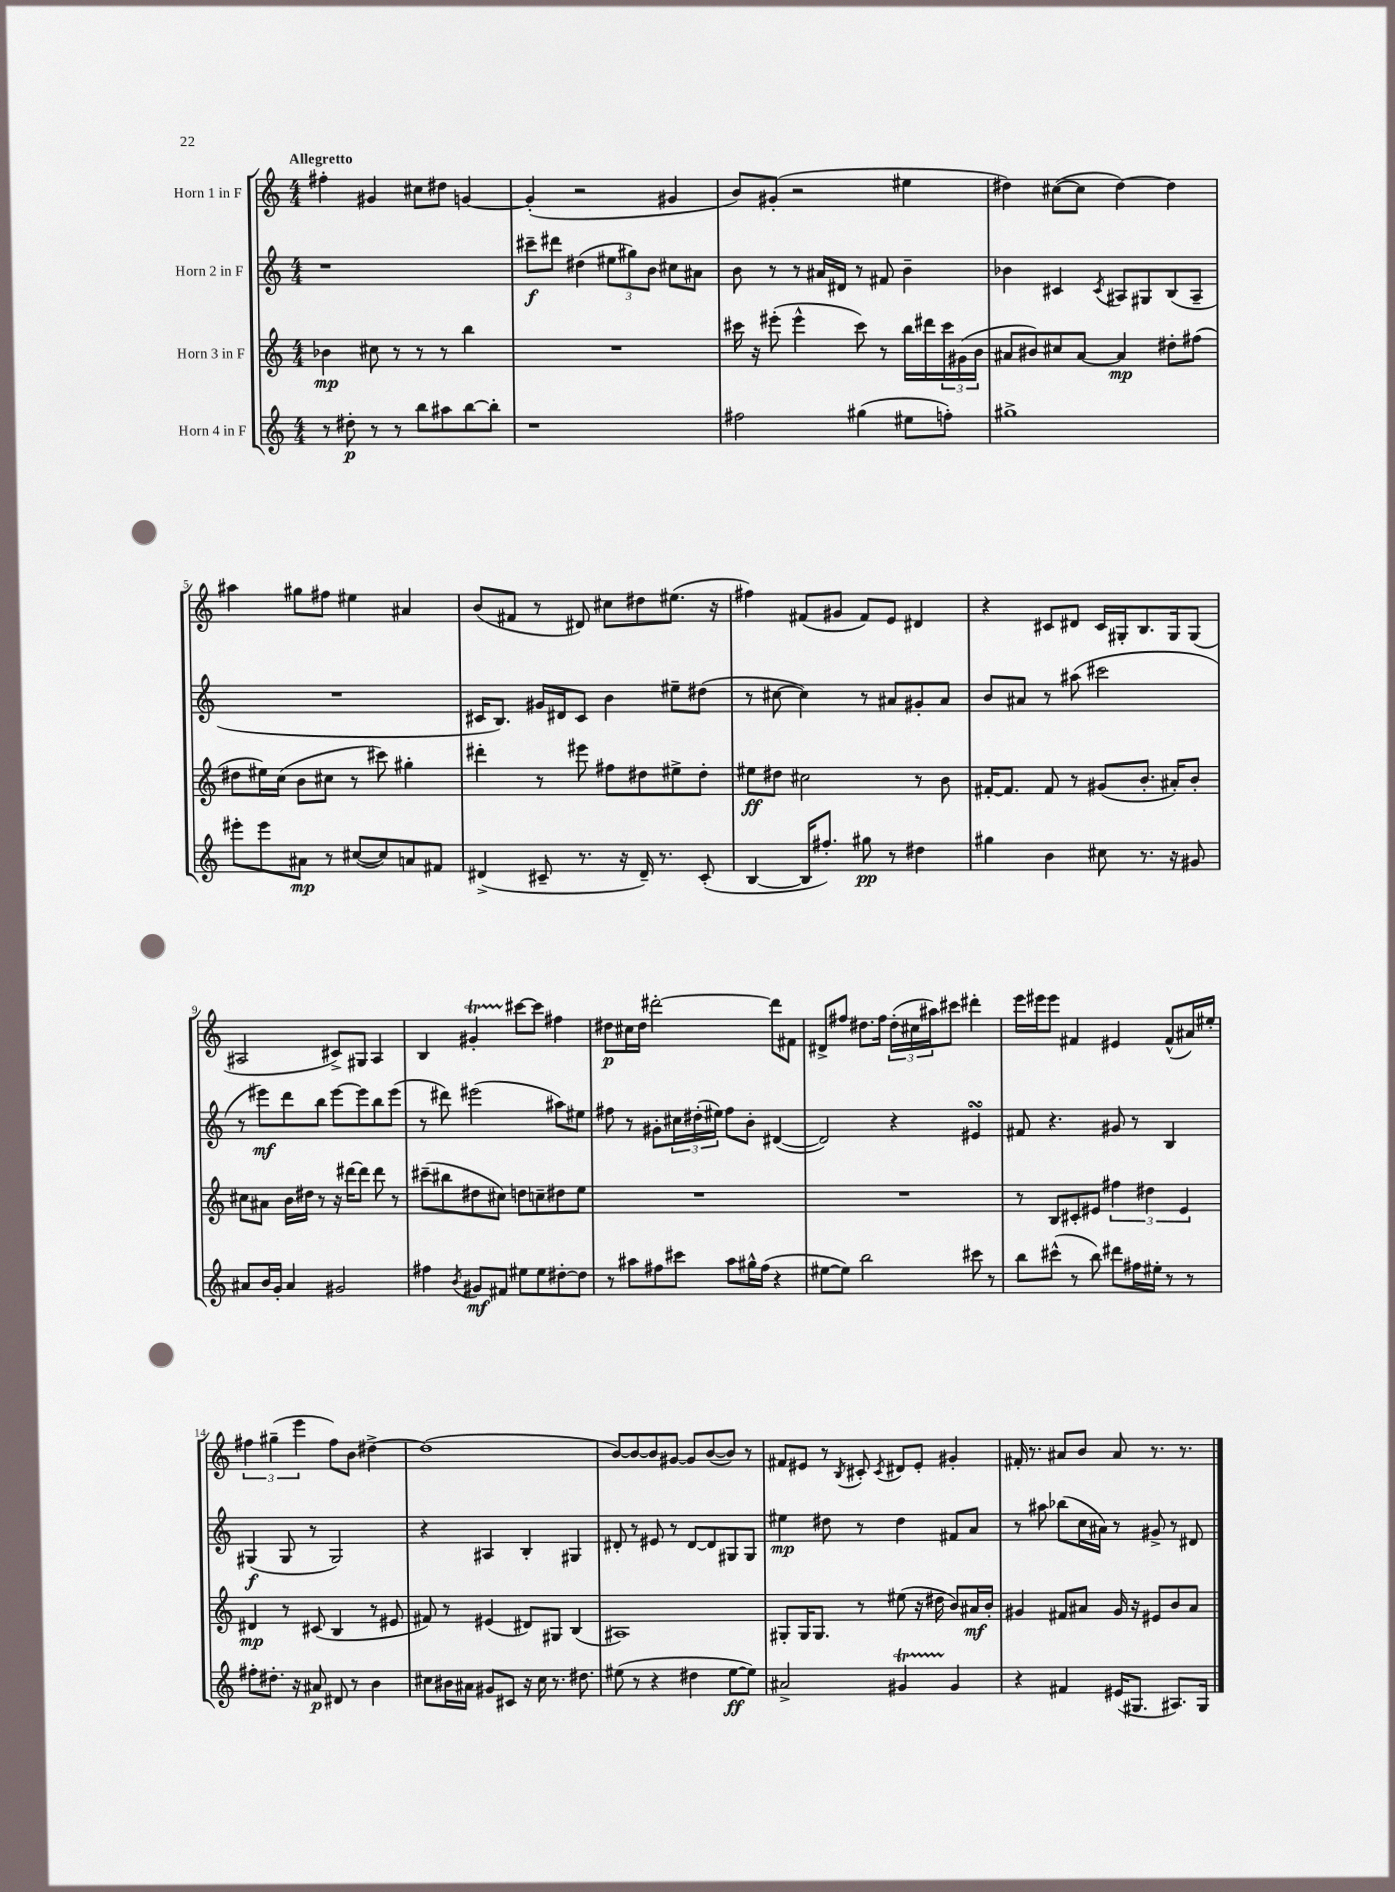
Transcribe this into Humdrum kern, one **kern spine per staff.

**kern	**dynam	**kern	**dynam	**kern	**dynam	**kern	**dynam
*part4	*part4	*part3	*part3	*part2	*part2	*part1	*part1
*staff4	*staff4	*staff3	*staff3	*staff2	*staff2	*staff1	*staff1
*I"Horn 4 in F	*	*I"Horn 3 in F	*	*I"Horn 2 in F	*	*I"Horn 1 in F	*
*clefG2	*	*clefG2	*	*clefG2	*	*clefG2	*
*k[]	*	*k[]	*	*k[]	*	*k[]	*
*M4/4	*	*M4/4	*	*M4/4	*	*M4/4	*
=1	=1	=1	=1	=1	=1	=1	=1
!	!	!	!	!	!	!LO:TX:a:B:t=Allegretto	!
8r	.	4b-X\	mp	1r	.	4ff#X'\	.
8dd#X'\	p	.	.	.	.	.	.
8r	.	8cc#X\	.	.	.	4g#X/	.
8r	.	8r	.	.	.	.	.
8bb\L	.	8r	.	.	.	8cc#X\L	.
8aa#X\	.	8r	.	.	.	8dd#X\J	.
[8bb\	.	4bb\	.	.	.	[4gn/	.
8bb'\J]	.	.	.	.	.	.	.
=2	=2	=2	=2	=2	=2	=2	=2
1r	.	1r	.	8ccc#X~\L	f	(4g'/]	.
.	.	.	.	8ddd#X\J	.	.	.
.	.	.	.	(4dd#X\	.	2r	.
.	.	.	.	12ee#X\L	.	.	.
.	.	.	.	12gg#X\)	.	.	.
.	.	.	.	12b\J	.	.	.
.	.	.	.	8cc#X\L	.	4g#X/	.
.	.	.	.	8a#X\J	.	.	.
=3	=3	=3	=3	=3	=3	=3	=3
2ff#X\	.	16ccc#X\	.	8b\	.	8b/L)	.
.	.	16r	.	.	.	.	.
.	.	(8eee#X'\	.	8r	.	(8g#X'/J	.
.	.	4eee#^^\	.	8r	.	2r	.
.	.	.	.	16a#X/LL	.	.	.
.	.	.	.	16d#X/JJ	.	.	.
(4gg#X\	.	8ccc#\)	.	8r	.	.	.
.	.	8r	.	8f#X/	.	.	.
8ee#X\L	.	16bb\LL	.	4b~\	.	4ee#X\	.
.	.	16ddd#X\	.	.	.	.	.
8ffn'\J)	.	24ccc#\	.	.	.	.	.
.	.	(24g#X\	.	.	.	.	.
.	.	24b\JJ	.	.	.	.	.
=4	=4	=4	=4	=4	=4	=4	=4
1gg#X^	.	8a#X/L	.	4b-X\	.	4dd#X\)	.
.	.	8b#X/)	.	.	.	.	.
.	.	8cc#X/	.	4c#X/	.	([8cc#X\L	.
.	.	[8a#/J	.	.	.	8cc#\J]	.
.	.	.	.	8qc#/	.	.	.
.	.	4a#/]	mp	8A#X/L	.	[4dd#\)	.
.	.	.	.	8G#X/	.	.	.
.	.	8dd#X'\L	.	(8B/	.	4dd#\]	.
.	.	(8ff#X\J	.	8A#~/J	.	.	.
!!LO:LB:g=z
=5	=5	=5	=5	=5	=5	=5	=5
8eee#X'\L	.	8dd#X\L	.	1r	.	4aa#X\	.
8eee#\	.	16ee#X\L)	.	.	.	.	.
.	.	(16cc\JJ	.	.	.	.	.
8a#X\J	mp	8b\L	.	.	.	8gg#X\L	.
8r	.	8cc#X\J	.	.	.	8ff#X\J	.
([8cc#X/L	.	8r	.	.	.	4ee#X\	.
8cc#/])	.	8ccc#X\)	.	.	.	.	.
8an/	.	4gg#X'\	.	.	.	4a#X/	.
8f#X/J	.	.	.	.	.	.	.
=6	=6	=6	=6	=6	=6	=6	=6
(4d#X^/	.	4ddd#X'\	.	16c#X/KL	.	(8b/L	.
.	.	.	.	8.B/J)	.	.	.
.	.	.	.	.	.	8f#X/J	.
8c#X~/	.	8r	.	16g#X/LL	.	8r	.
.	.	.	.	16d#X/J	.	.	.
8.r	.	8eee#X\	.	8c#/J	.	8d#X/)	.
.	.	8ff#X\L	.	4b\	.	8cc#X\L	.
16r	.	.	.	.	.	.	.
16d#~/)	.	8dd#X\	.	.	.	8dd#X\	.
8.r	.	.	.	.	.	.	.
.	.	8ee#X^\	.	8ee#X~\L	.	(8.ee#X\J	.
(8c#'/	.	8dd#'\J	.	(8dd#X\J	.	.	.
.	.	.	.	.	.	16r	.
=7	=7	=7	=7	=7	=7	=7	=7
[4B/	.	8ee#X\L	ff	8r	.	4ff#X\)	.
.	.	8dd#X\J	.	[8cc#X\	.	.	.
16B/KL]	.	2cc#X\	.	4cc#\])	.	(8f#X/L	.
8.ff#X'/J)	.	.	.	.	.	.	.
.	.	.	.	.	.	8g#X/J	.
8gg#X\	pp	.	.	8r	.	8f#/L)	.
8r	.	.	.	8a#X/L	.	8e/J	.
4dd#X\	.	8r	.	8g#X'/	.	4d#X/	.
.	.	8b\	.	8a#/J	.	.	.
=8	=8	=8	=8	=8	=8	=8	=8
4gg#X\	.	[16f#X'/KL	.	8b/L	.	4r	.
.	.	8.f#/J]	.	.	.	.	.
.	.	.	.	8a#X/J	.	.	.
4b\	.	8f#/	.	8r	.	8c#X/L	.
.	.	8r	.	(8aa#X\	.	8d#X/J	.
8cc#X\	.	(8g#X/L	.	2ccc#X\	.	16c#/LL	.
.	.	.	.	.	.	16G#X'/J	.
8.r	.	8.b'/J	.	.	.	8.B/	.
16r	.	16a#X'/KL)	.	.	.	16G#/k	.
8g#X/	.	8b'/J	.	.	.	(8G#/J	.
!!LO:LB:g=z
=9	=9	=9	=9	=9	=9	=9	=9
8a#X/L	.	8cc#X\L	.	8r	.	2A#X/	.
16b/L	.	8a#X\J	.	8eee#X\L)	mf	.	.
16g'/JJ	.	.	.	.	.	.	.
4a#/	.	16b\LL	.	8ddd\	.	.	.
.	.	16dd#X\JJ	.	.	.	.	.
.	.	8r	.	8bb\J	.	.	.
2g#X/	.	16r	.	[8eee#\L	.	8c#X^/L)	.
.	.	[16ddd#X\KL	.	.	.	.	.
.	.	8ddd#\J]	.	8eee#\]	.	8G#X/J	.
.	.	8ddd#\	.	8bb\	.	4A#/	.
.	.	8r	.	(8eee#\J	.	.	.
=10	=10	=10	=10	=10	=10	=10	=10
4ff#X\	.	(8ccc#X~\L	.	8r	.	4B/	.
.	.	8bb#X\	.	8ddd#X\)	.	.	.
8qb/	.	.	.	.	.	.	.
8g#X/L	mf	8dd#X\	.	(2eee#X\	.	4g#Xt'/	.
8f#X/J	.	8cc#X\J)	.	.	.	.	.
8ee#X\L	.	8ddn\L	.	.	.	[8ccc#X\L	.
8ee#\	.	8ccn~\	.	.	.	8ccc#\J]	.
[8dd#X'\	.	8dd#X\	.	8aa#X\L)	.	4ff#X\	.
8dd#\J]	.	8ee\J	.	8ee#X\J	.	.	.
=11	=11	=11	=11	=11	=11	=11	=11
8r	.	1r	.	8ff#X\	.	8dd#X\L	p
8aa#X\L	.	.	.	8r	.	16cc#X\L	.
.	.	.	.	.	.	16dd#\JJ	.
8ff#X\	.	.	.	8g#X'\L	.	[2ddd#X'\	.
8ccc#X\J	.	.	.	24cc#X\L	.	.	.
.	.	.	.	(24dd#X'\	.	.	.
.	.	.	.	24ee#X\JJ)	.	.	.
8aa#\L	.	.	.	8ff#\L	.	.	.
16gg#X^^\L	.	.	.	8b'\J	.	.	.
(16ff#\JJ	.	.	.	.	.	.	.
4r	.	.	.	([4d#X/	.	8ddd#\L]	.
.	.	.	.	.	.	8f#X\J	.
=12	=12	=12	=12	=12	=12	=12	=12
[8ee#X\L	.	1r	.	2d#/])	.	8d#X^/L	.
8ee#\J])	.	.	.	.	.	8ff#X/J	.
2bb\	.	.	.	.	.	8.dd#X\L	.
.	.	.	.	.	.	16ff#\Jk	.
.	.	.	.	4r	.	(24dd#'\LL	.
.	.	.	.	.	.	24cc#X\	.
.	.	.	.	.	.	24aa#X\J)	.
.	.	.	.	.	.	8ccc#X\J	.
8ccc#X\	.	.	.	4e#XsSsS/	.	4ddd#X'\	.
8r	.	.	.	.	.	.	.
=13	=13	=13	=13	=13	=13	=13	=13
8bb\L	.	8r	.	8f#X/	.	16eee\LL	.
.	.	.	.	.	.	16eee#X\J	.
(8ccc#X^^\J	.	8B/L	.	4.r	.	8eee#\J	.
8r	.	8c#X'/	.	.	.	4f#X/	.
8bb\)	.	8e#X/J	.	.	.	.	.
8ddd#X\L	.	6ff#X\	.	8g#X/	.	4e#X/	.
16ff#X\L	.	.	.	8r	.	.	.
.	.	6dd#X\	.	.	.	.	.
16ee#X'\JJ	.	.	.	.	.	.	.
8r	.	.	.	4B/	.	(8f#^^/L	.
.	.	6e#/	.	.	.	.	.
8r	.	.	.	.	.	16a#X/L)	.
.	.	.	.	.	.	16ee#X'/JJ	.
!!LO:LB:g=z
=14	=14	=14	=14	=14	=14	=14	=14
8ff#X'\L	.	4d#X/	mp	(4G#X/	f	6ff#X\	.
8.dd#X'\J	.	.	.	.	.	.	.
.	.	.	.	.	.	(6gg#X~\	.
.	.	8r	.	8G#/	.	.	.
16r	.	.	.	.	.	.	.
.	.	.	.	.	.	6eee\	.
8a#X/	p	(8c#X/	.	8r	.	.	.
8d#X/	.	4B/	.	2G#/)	.	8ff#\L)	.
8r	.	.	.	.	.	8b\J	.
4b\	.	8r	.	.	.	[4dd#X^\	.
.	.	8e#X/	.	.	.	.	.
=15	=15	=15	=15	=15	=15	=15	=15
8cc#X\L	.	8f#X/)	.	4r	.	(1dd#]	.
16b#X\L	.	8r	.	.	.	.	.
16a#X\JJ	.	.	.	.	.	.	.
8g#X/L	.	(4e#X/	.	4A#X/	.	.	.
8c#X/J	.	.	.	.	.	.	.
16r	.	8d#X/L)	.	4B'/	.	.	.
16cc#\	.	.	.	.	.	.	.
8.r	.	8G#X/J	.	.	.	.	.
.	.	(4B/	.	4G#X/	.	.	.
8.dd#X\	.	.	.	.	.	.	.
=16	=16	=16	=16	=16	=16	=16	=16
(8ee#X\	.	1A#X)	.	8d#X'/	.	[8b/L)	.
8r	.	.	.	8r	.	8b/_	.
4r	.	.	.	8e#X/	.	8b/]	.
.	.	.	.	8r	.	[8g#X/J	.
4dd#X\	.	.	.	[8d#/L	.	8g#/L]	.
.	.	.	.	8d#/]	.	([8b/	.
[8ee#\L	ff	.	.	8G#X/	.	8b/J])	.
8ee#\J])	.	.	.	8G#/J	.	8r	.
=17	=17	=17	=17	=17	=17	=17	=17
2a#X^/	.	8G#X'/L	.	4ee#X\	mp	8f#X/L	.
.	.	16G#/K	.	.	.	8e#X/J	.
.	.	8.G#/J	.	.	.	.	.
.	.	.	.	8dd#X\	.	8r	.
.	.	.	.	.	.	8qB/	.
.	.	8r	.	8r	.	8c#X'/	.
.	.	.	.	.	.	8qc#/	.
4g#Xt/	.	(8ee#X\	.	4dd#\	.	8d#X/L	.
.	.	16r	.	.	.	8e#'/J	.
.	.	16dd#X\	.	.	.	.	.
4g#/	.	8b/L)	.	8f#X/L	.	4g#X'/	.
.	.	16a#X/L	mf	8a/J	.	.	.
.	.	16b'/JJ	.	.	.	.	.
=18	=18	=18	=18	=18	=18	=18	=18
4r	.	4g#X/	.	8r	.	16f#X'/	.
.	.	.	.	.	.	8.r	.
.	.	.	.	8aa#X\	.	.	.
4f#X/	.	8f#X/L	.	(8bb-X\L	.	8a#X/L	.
.	.	8a#X/J	.	16cc\L	.	8b/J	.
.	.	.	.	16a#X\JJ)	.	.	.
(16e#X/KL	.	16g#/	.	8r	.	8a#/	.
8.G#X/J	.	16r	.	.	.	.	.
.	.	8e#X/L	.	8g#X^/	.	8.r	.
8.A#X/L)	.	8b/	.	8r	.	.	.
.	.	.	.	.	.	8.r	.
.	.	8a#/J	.	8d#X/	.	.	.
16G#/Jk	.	.	.	.	.	.	.
==	==	==	==	==	==	==	==
*-	*-	*-	*-	*-	*-	*-	*-
